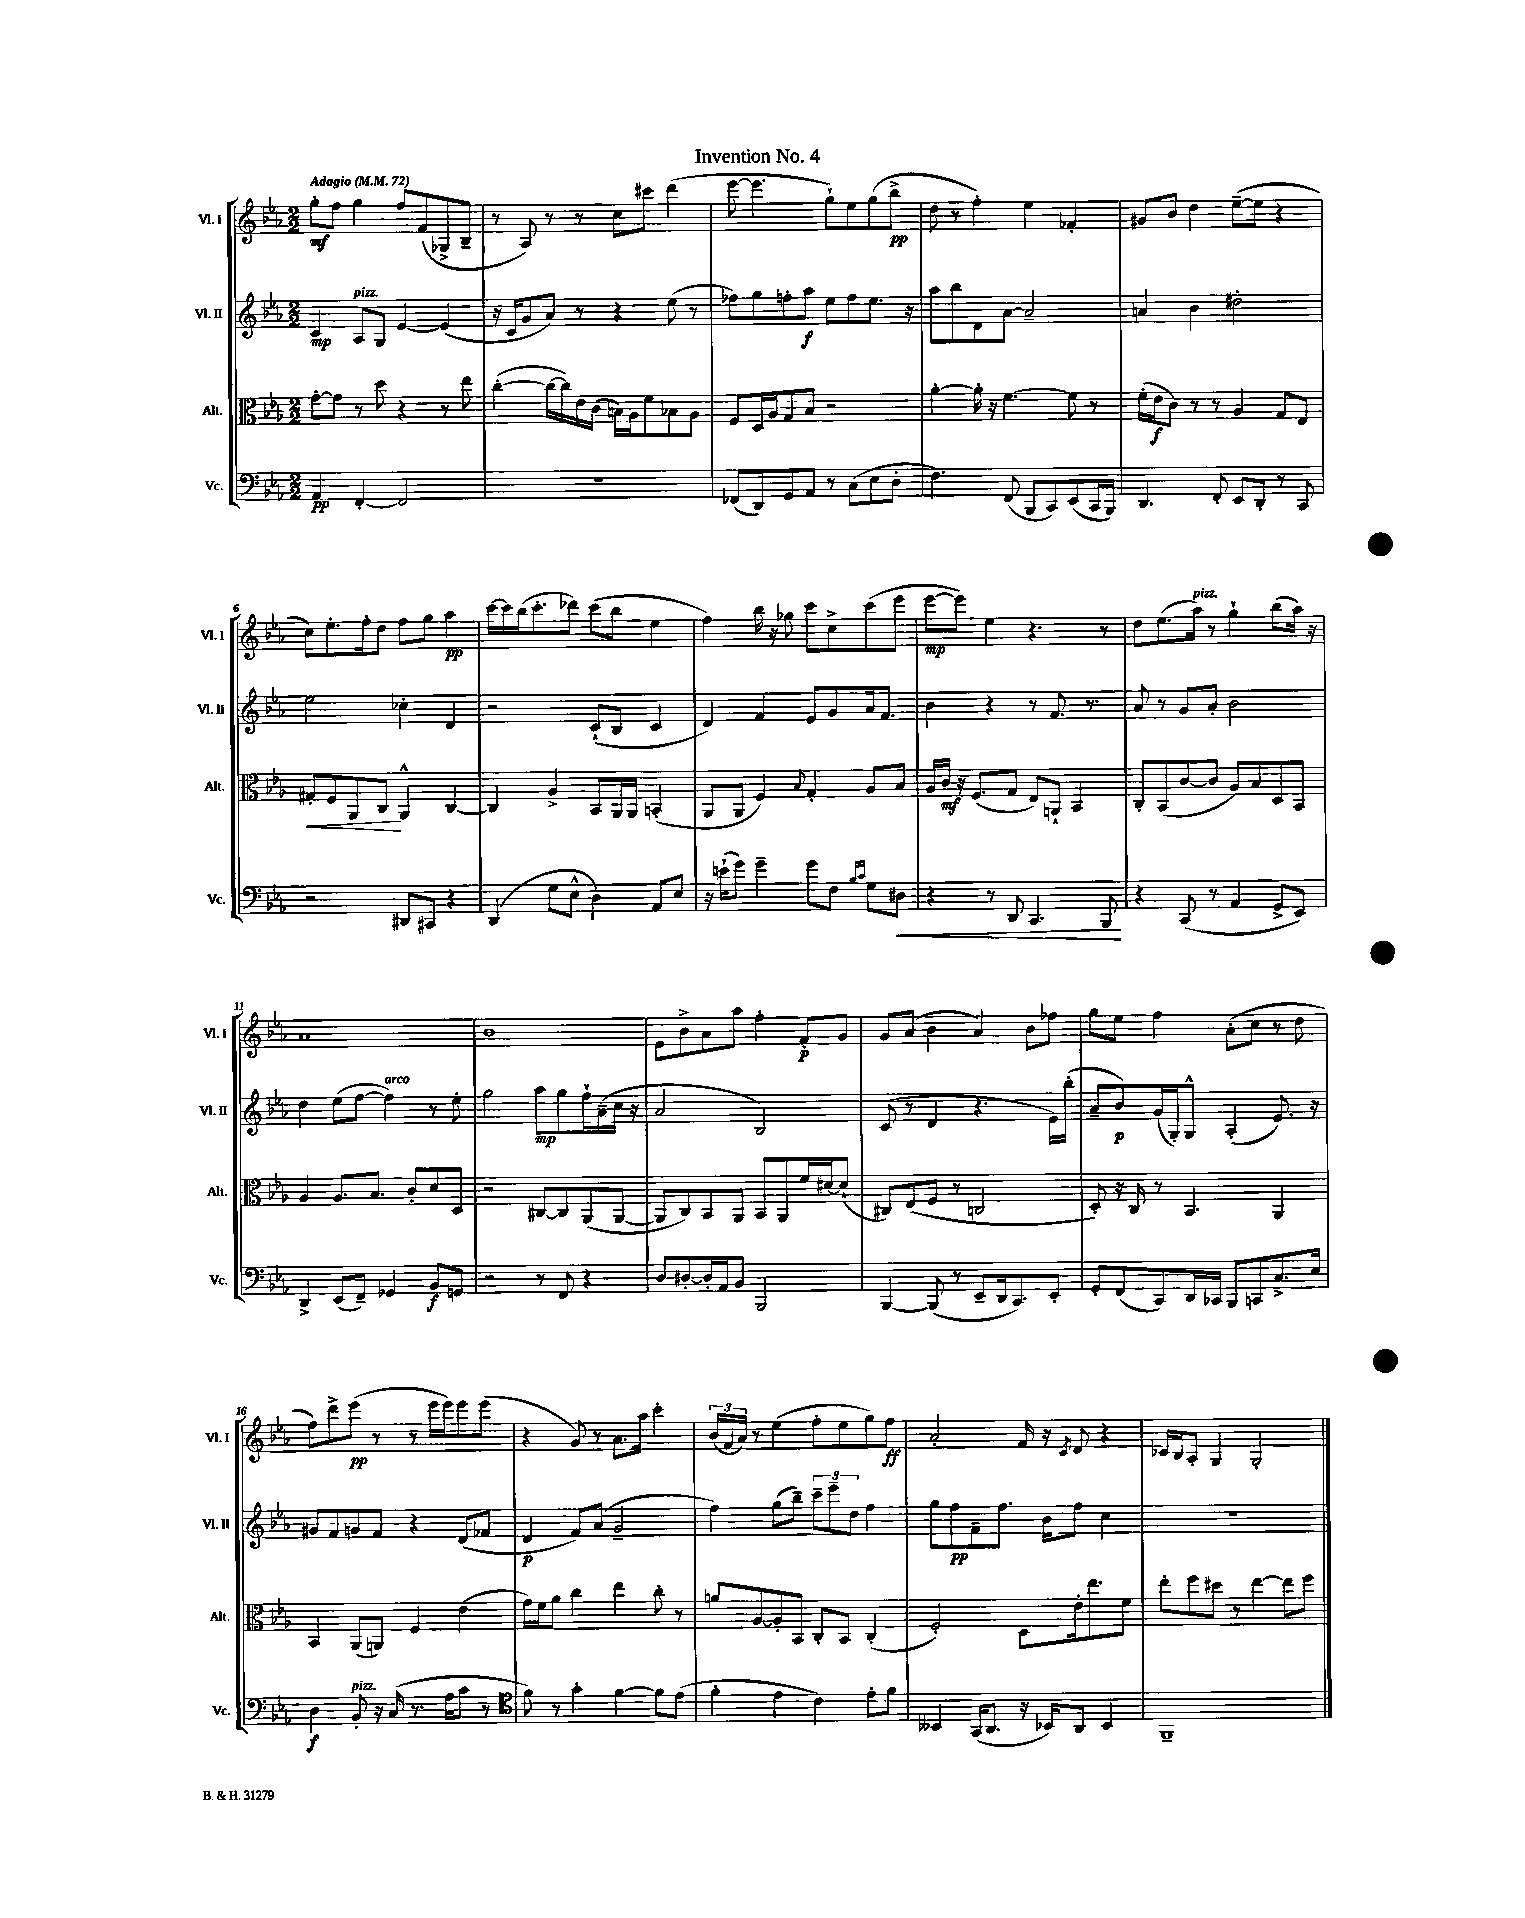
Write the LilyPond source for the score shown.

\header { title = "Invention No. 4" }
<<
\new StaffGroup <<
\new Staff = "s0" \with { instrumentName = "Vl. I" shortInstrumentName = "Vl. I" } {
    \clef treble \key ees \major \numericTimeSignature \time 2/2 \tempo "Adagio" 4 = 72
    \autoBeamOff g''8[-.\mf f''8] g''4 f''8[ f'8( ges8-> bes8]-- |
    r8 aes8) r8 r8 c''8[ cis'''8] d'''4( |
    ees'''8~ ees'''4. g''8[-!) ees''8 g''8( bes''8]->\pp |
    d''8 r8 f''4-.) ees''4 fes'4-. |
    gis'8[ bes'8] d''4 ees''8[~--( ees''8] r4 |
    c''8[) ees''8.-. f''16-. d''8] f''8[ g''8] aes''4\pp |
    c'''16[~ c'''16 bes''16( c'''8.-. des'''8]) c'''8[( bes''8] ees''4 |
    f''4) bes''16 r16 ges''8 c'''8[ c''8-> c'''8( ees'''8] |
    ees'''8[~\mp ees'''8]) ees''4 r4. r8 |
    d''8[ ees''8.( aes''16]^\markup { \italic "pizz." }) r8 g''4-! bes''8[( aes''16]) r16 |
    aes'1 |
    bes'1 |
    ees'8[ bes'8-> aes'8 aes''8] f''4-. f'8[-.\p g'8] |
    g'8[ aes'8]( bes'4 aes'4) bes'8[ fes''8] |
    g''8[ ees''8] f''4 aes'8[-.( c''8] r8 d''8 |
    f''8[) d'''8-> ees'''8]\pp( r8 r8 ees'''16[ ees'''16) ees'''8 ees'''8]( |
    r4 g'8) r8 aes'8.[ aes''16] c'''4-. |
    \tuplet 3/2 { bes'16[( f'16 aes'16]) } r8 ees''4( f''8[-. ees''8 g''8) f''8]\ff |
    aes'2-. f'16 r16 \acciaccatura { c'8 } d'8 r4 |
    ces'16[ bes16 aes8]-. g4 g2-. \bar "|." |
}
\new Staff = "s1" \with { instrumentName = "Vl. II" shortInstrumentName = "Vl. II" } {
    \clef treble \key ees \major \numericTimeSignature \time 2/2
    \autoBeamOff c'4\mp aes8[^\markup { \italic "pizz." } g8] ees'4~ ees'4( |
    r16 c'16[ g'8 aes'8]) r8 r4 ees''8( r8 |
    fes''8[) g''8 f''8-. aes''8]\f ees''8[ f''8 ees''8.] r16 |
    aes''8[ bes''8 d'8 aes'8]~ aes'2-- |
    a'4 bes'4 dis''2-. |
    ees''2 ces''4-. d'4 |
    r2 c'8[-!( bes8] c'4 |
    d'4) f'4 ees'8[ g'8 aes'16 f'8.] |
    bes'4 r4 r8 f'8. r8. |
    aes'8 r8 g'8[ aes'8]-. bes'2 |
    d''4 ees''8[( f''8]~ f''4^\markup { \italic "arco" }) r8 ees''8-. |
    g''2 aes''8[\mp g''8 f''16-! aes'16--( c''16] r16 |
    aes'2 bes2) |
    c'8( r8 d'4 r4. ees'16[) bes''16]-.( |
    aes'8[-- bes'8\p) g'16( g16-.) g8]-^ aes4-.( ees'8.) r16 |
    gis'8[ f'8 g'8 f'8] r4 d'8[( fes'8] |
    d'4\p f'8[) aes'8]( g'2-- |
    f''4) g''8[( bes''8]--) \tuplet 3/2 { c'''8[-- ees'''8-- d''8] } f''4 |
    g''8[ f''8\pp f'8-- f''8.] bes'16[ f''8] c''4 |
    R1 \bar "|." |
}
\new Staff = "s2" \with { instrumentName = "Alt." shortInstrumentName = "Alt." } {
    \clef alto \key ees \major \numericTimeSignature \time 2/2
    \autoBeamOff g'8[~-. g'8] r8 d''8 r4 r8 ees''8 |
    c''4~-.( c''16[~ c''16) ees'16 c'16]( b16[) aes16 f'8 bes8 aes8] |
    f8[ d16 aes16 g8 bes8] r2 |
    aes'4~-. aes'16-. r16 f'4.~ f'8 r8 |
    f'16[-.( ees'16\f c'8]) r8 r8 aes4 g8[ ees8] |
    gis8[-.\< f8 aes,8 c8]\! aes,4-^ c4~ |
    c4 aes4-> bes,8[ aes,16 aes,16] b,4-.( |
    aes,8[ aes,8] f4) \appoggiatura { bes8 } g4-. aes8[ bes8] |
    aes16[ c'16]\mf r16 f8.[( g8] ees8[) a,8]-! bes,4 |
    c8[-. bes,8( c'8~ c'8] aes8[) bes8 d8 bes,8] |
    aes4 aes8.[ bes8.] c'8[-. d'8 d8] |
    r2 cis8[~ cis8 aes,8( aes,8]~ |
    aes,8[ c8) bes,8 aes,8] bes,8[ aes,8 f'16 dis'16~ dis'8]-!( |
    cis8[) ees8( f8] r8 c2 |
    d8-.) r16 c16 r8 bes,4. aes,4 |
    bes,4 aes,8[( a,8]) f4 ees'4( |
    g'16[) f'16 aes'8] c''4 ees''4 c''8-. r8 |
    a'8[ aes8~ aes8-. bes,8] c8[-. bes,8] c4-.( |
    f2-.) d8[ ees'16-. ees''8. f'8] |
    ees''8[-. f''8 dis''8] r8 ees''4~ ees''8[ f''8] \bar "|." |
}
\new Staff = "s3" \with { instrumentName = "Vc." shortInstrumentName = "Vc." } {
    \clef bass \key ees \major \numericTimeSignature \time 2/2
    \autoBeamOff aes,4\pp f,4~-. f,2 |
    R1 |
    fes,8[( d,8) g,8 aes,8] r8 c8[( ees8 d8]-. |
    f4.) f,8( bes,,8[ c,8) ees,8( c,16 bes,,16]) |
    d,4. f,8-. ees,8[ d,8]-. r8 c,8 |
    r2 dis,8[ cis,8] r4 |
    d,4( g8[ ees8]-^ d4) aes,8[ ees8] |
    r16 e'16[-!( g'8]) g'4-- g'8[ f8] \grace { bes16[ c'16] } g8[ dis8]\< |
    r4 r8 d,8 c,4. bes,,8\! |
    r4 c,8( r8 aes,4 g,8[-> ees,8]) |
    d,4-> ees,8[( f,8]--) ges,4 bes,8[\f g,8] |
    r2 r8 f,8 r4 |
    d8[ dis8~-. dis16-. aes,16 bes,8] bes,,2 |
    bes,,4~ bes,,8( r8 ees,8[-- d,16 c,8.) ees,8]-. |
    g,8[-. f,8( c,8) d,16 ces,16] bes,,8[ c,8 c8.-> ees16] |
    d4\f bes,8-.^\markup { \italic "pizz." } r16 c16( r8. aes16[ c'8] r8 |
    \clef tenor f'8) r8 g'4-. f'4~ f'8[ ees'8]( |
    f'4-. ees'4 c'4) ees'8[-. f'8] |
    beses,4 g,16[( aes,8.] r16 bes,16[) aes,8] bes,4 |
    f,1-- \bar "|." |
}
>>
>>
